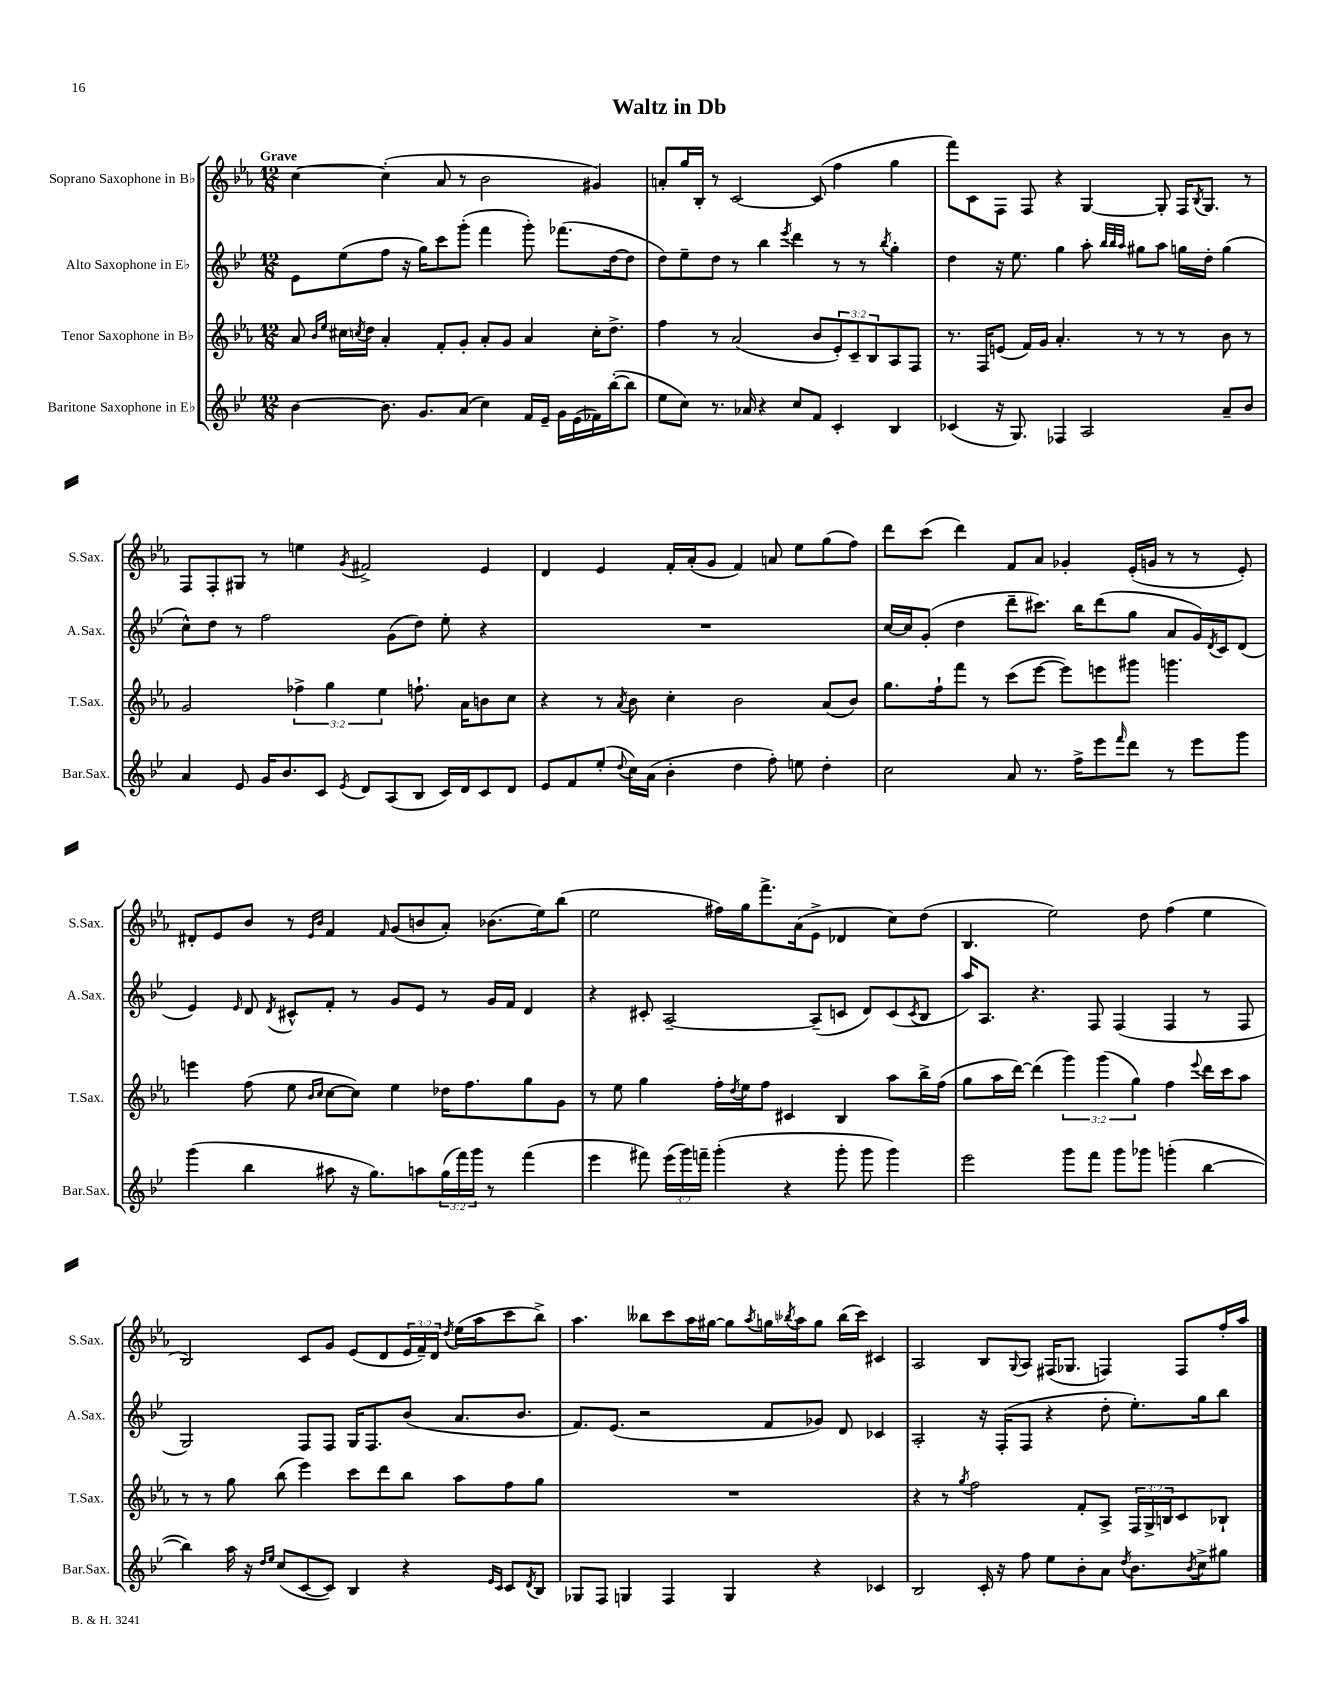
\header { title = "Waltz in Db" }
<<
\new StaffGroup <<
\new Staff = "s0" \with { instrumentName = "Soprano Saxophone in Bb" shortInstrumentName = "S.Sax." } {
    \clef treble \key ees \major \numericTimeSignature \time 12/8 \override Staff.TupletNumber.text = #tuplet-number::calc-fraction-text \tempo "Grave"
    c''4~ c''4-.( aes'8 r8 bes'2 gis'4) |
    a'8-. g''16 bes16-. r8 c'2~ c'8( f''4 g''4 |
    f'''8) c'8 f8 f8 r4 g4~ g8-. f16 \acciaccatura { bes8 } g8. r8 |
    f8 f8-. gis8 r8 e''4 \acciaccatura { g'8 } fis'2-> ees'4 |
    d'4 ees'4 f'16-. aes'16-.( g'8 f'4) a'8 ees''8 g''8( f''8) |
    d'''8 c'''8( d'''4) f'8 aes'8 ges'4-. ees'16-.( g'16 r8 r8 ees'8-.) |
    dis'8-. ees'8 bes'8 r8 \grace { ees'16 bes'16 } f'4 \grace { f'16 } g'8( b'8 aes'8-.) bes'8.( ees''16) bes''8( |
    ees''2 fis''16) g''16 f'''8.-> aes'16( ees'8-> des'4 c''8) d''8( |
    bes4. ees''2) d''8 f''4( ees''4 |
    bes2) c'8 g'8 ees'8( d'8 \tuplet 3/2 { ees'16 f'16--) d'16 } \acciaccatura { d''8 } ees''16( aes''16 c'''8 bes''8->) |
    aes''4. beses''8 c'''8 aes''16 gis''16~ gis''8 \acciaccatura { aes''8 } g''16 \acciaccatura { bes''8 } aes''16 g''8 bes''16( c'''16) cis'4 |
    aes2 bes8 \appoggiatura { g8 } aes8 fis16( ges8. f4) f8 f''16-. aes''16 \bar "|." |
}
\new Staff = "s1" \with { instrumentName = "Alto Saxophone in Eb" shortInstrumentName = "A.Sax." } {
    \clef treble \key bes \major \numericTimeSignature \time 12/8
    ees'8 ees''8( f''8 r16 g''16) c'''8 g'''8-.( f'''4 g'''8-.) fes'''8.( d''16~ d''8 |
    d''8) ees''8-- d''8 r8 bes''4 \acciaccatura { ees'''8 } d'''4 r8 r8 \acciaccatura { bes''8 } g''4-. |
    d''4 r16 ees''8. g''4 a''8-. \grace { bes''32 bes''32 a''32 } gis''8 a''8 g''16 d''16-. g''4( |
    c''8-^) d''8 r8 f''2 g'8( d''8) ees''8-. r4 |
    R1. |
    c''16~ c''16 g'8-.( d''4 d'''8-- cis'''8.) bes''16 d'''8( g''8 a'8 g'16) \acciaccatura { d'8 } c'16 d'8( |
    ees'4) \grace { ees'16 } d'8 \acciaccatura { d'8 } cis'8-^ f'8-. r8 g'8 ees'8 r8 g'16 f'16 d'4 |
    r4 cis'8-. a2~-- a8--( c'8 d'8) c'8( \acciaccatura { c'8 } bes8 |
    a''16) a8. r4. f8 f4( f4 r8 f8 |
    g2) f8 f8 g16 f8. bes'8( a'8. bes'8. |
    f'8.) ees'8.( r2 f'8 ges'8) d'8 ces'4 |
    a2-. r16 f16-.( f8 r4 d''8-. ees''8.-.) g''16 bes''8 \bar "|." |
}
\new Staff = "s2" \with { instrumentName = "Tenor Saxophone in Bb" shortInstrumentName = "T.Sax." } {
    \clef treble \key ees \major \numericTimeSignature \time 12/8 \override Staff.TupletNumber.text = #tuplet-number::calc-fraction-text
    aes'8 \grace { bes'16 ees''16 } cis''16 \acciaccatura { c''8 } d''16 aes'4-. f'8-. g'8-. aes'8-. g'8 aes'4 c''16-. d''8.-> |
    f''4 r8 aes'2( bes'8 \tuplet 3/2 { ees'8-.) c'8-- bes8 } aes8 f8 |
    r8. f16 e'8( f'16) g'16 aes'4.-. r8 r8 r8 bes'8 r8 |
    g'2 \tuplet 3/2 { fes''4-> g''4 ees''4 } f''8.-! aes'16 b'8 c''8 |
    r4 r8 \acciaccatura { aes'8 } bes'8 c''4-. bes'2 aes'8( bes'8) |
    g''8. f''16-! f'''8 r8 c'''8( ees'''8~ ees'''8) e'''8 gis'''8 g'''4. |
    e'''4 f''8( ees''8 \grace { bes'16 c''16 } c''8~ c''8) ees''4 des''16 f''8. g''8 g'8 |
    r8 ees''8 g''4 f''16-. \acciaccatura { d''8 } ees''16 f''8 cis'4 bes4 aes''8 bes''16-> f''16( |
    g''8 aes''16 d'''16~) d'''4( \tuplet 3/2 { g'''4) g'''4( g''4) } f''4 \appoggiatura { ees'''8 } d'''16 c'''16 aes''8 |
    r8 r8 g''8 bes''8( ees'''4) c'''8 d'''8 bes''8 aes''8 f''8 g''8 |
    R1. |
    r4 r8 \acciaccatura { g''8 } f''2 f'8-. aes8-> \tuplet 3/2 { f16 g16-> b16 } c'8 bes8-! \bar "|." |
}
\new Staff = "s3" \with { instrumentName = "Baritone Saxophone in Eb" shortInstrumentName = "Bar.Sax." } {
    \clef treble \key bes \major \numericTimeSignature \time 12/8 \override Staff.TupletNumber.text = #tuplet-number::calc-fraction-text
    bes'4~ bes'8. g'8. a'8( c''4) f'16 ees'16-- g'16 ees'16( fes'16) bes''16~-.( bes''8 |
    ees''8 c''8) r8. aes'16 r4 c''8 f'8 c'4-. bes4 |
    ces'4( r16 g8.) fes4 a2 a'8-- bes'8 |
    a'4 ees'8 g'16 bes'8. c'8 \acciaccatura { ees'8 } d'8 a8( bes8 c'16) d'16 c'8 d'8 |
    ees'8 f'8 ees''8-.( \appoggiatura { d''8 } c''16) a'16( bes'4-. d''4 f''8-.) e''8 d''4-. |
    c''2 a'8 r8. f''16-> ees'''8 \grace { f'''16 } d'''8 r8 ees'''8 g'''8 |
    g'''4( bes''4 ais''8 r16 g''8.) a''8 \tuplet 3/2 { g''16( f'''16) g'''16 } r8 f'''4( |
    ees'''4 fis'''8) \tuplet 3/2 { ees'''16( g'''16) f'''16-- } g'''4-.( r4 g'''8-. g'''8 g'''4) |
    ees'''2 g'''8 f'''8 g'''8 ges'''8 g'''4-.( bes''4~ |
    bes''4) a''16 r16 \grace { d''16 ees''16 } c''8( c'8~ c'8) bes4 r4 \grace { ees'16 c'16 } c'8 \acciaccatura { d'8 } bes8 |
    ges8 f8 g4 f4 g4 r4 ces'4 |
    bes2 c'16-. r16 f''8 ees''8 bes'8-. a'8 \acciaccatura { d''8 } bes'8. \acciaccatura { bes'8 } c''16-> gis''8 \bar "|." |
}
>>
>>
\layout { \context { \Score \remove "Bar_number_engraver" } }
